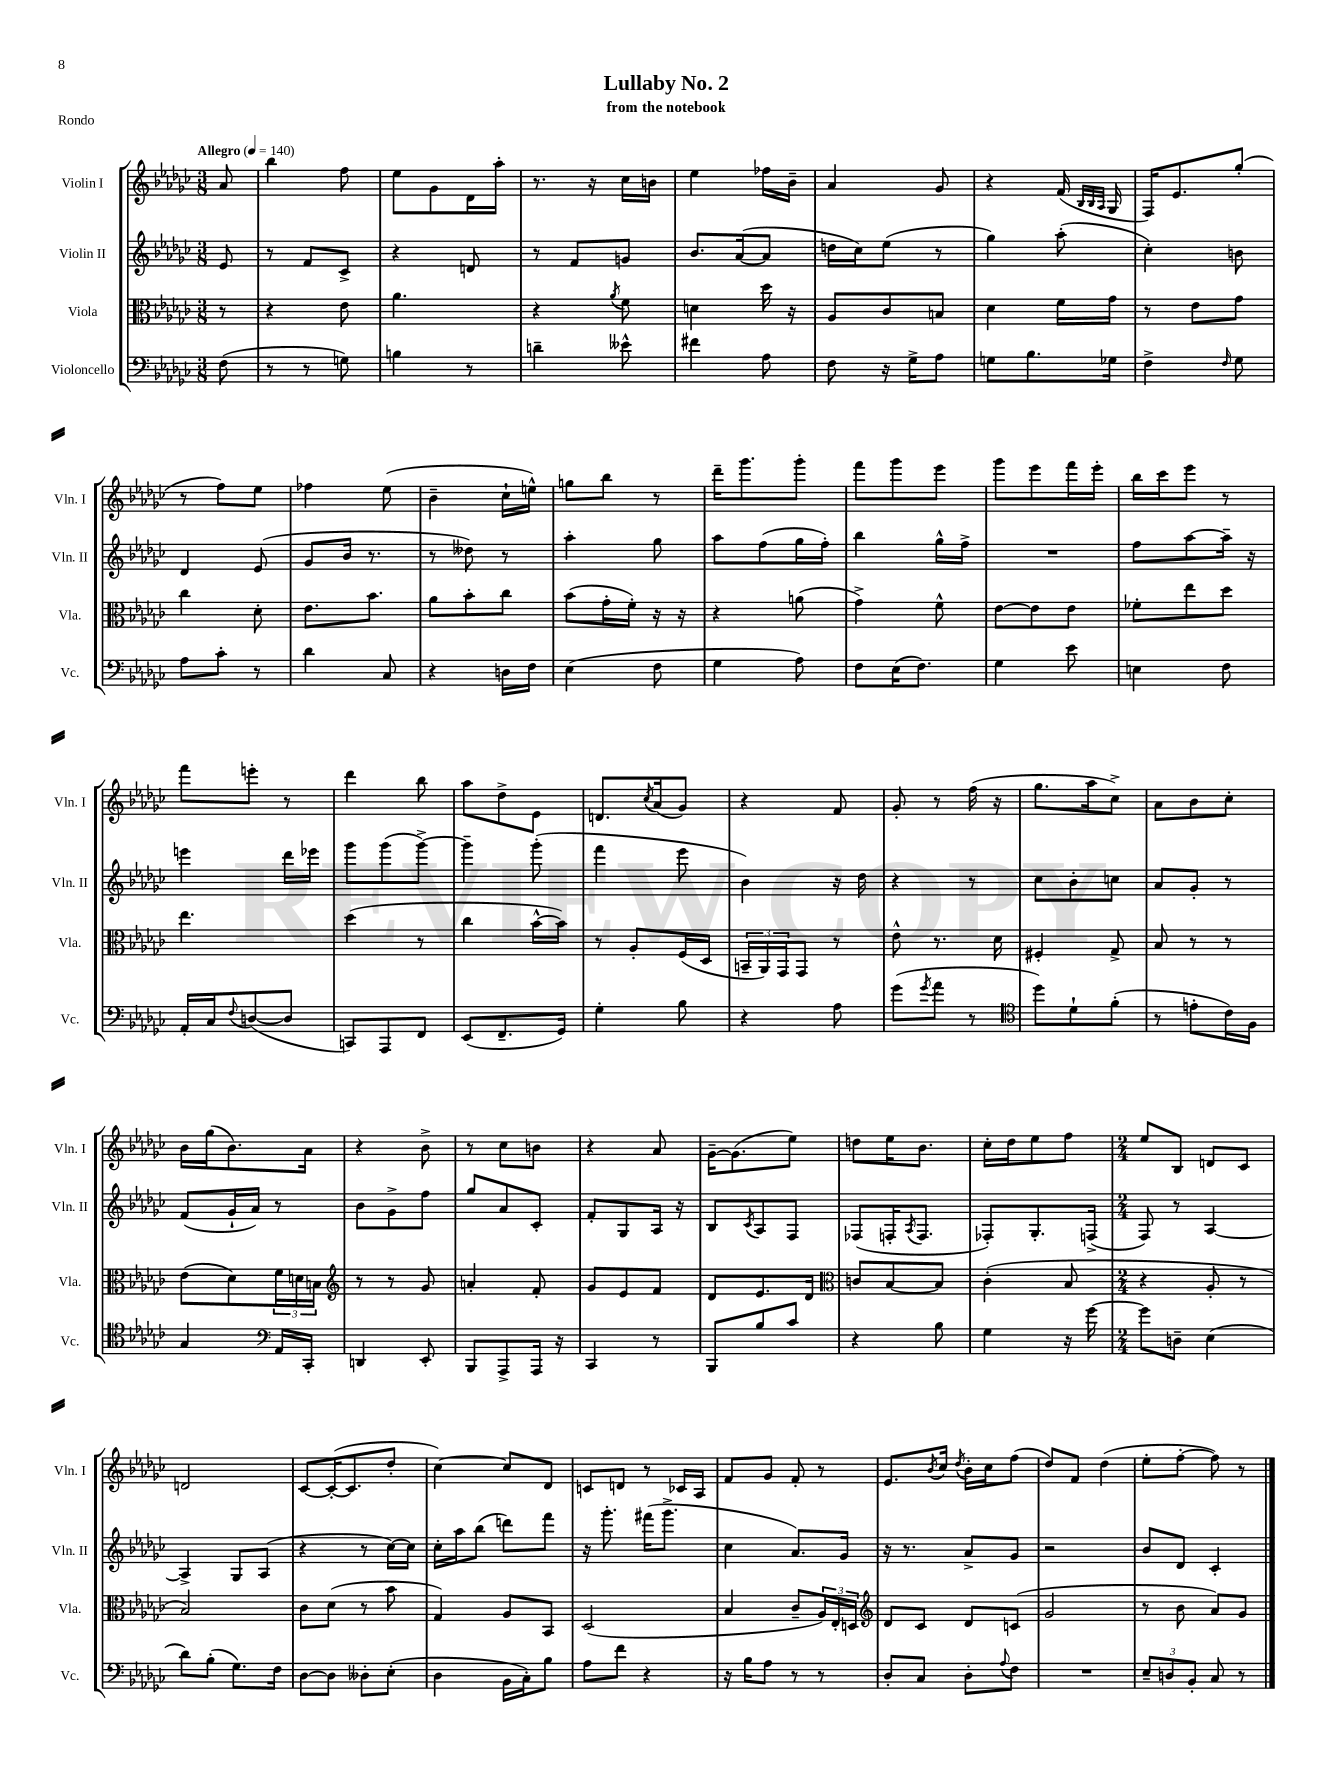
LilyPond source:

\header { title = "Lullaby No. 2" subtitle = "from the notebook" piece = "Rondo" }
<<
\new StaffGroup <<
\new Staff = "s0" \with { instrumentName = "Violin I" shortInstrumentName = "Vln. I" } {
    \clef treble \key ges \major \numericTimeSignature \time 3/8 \partial 8 \tempo "Allegro" 4 = 140
    aes'8 |
    bes''4 f''8 |
    ees''8 ges'8 des'16 aes''16-. |
    r8. r16 ces''16 b'16 |
    ees''4 fes''16 bes'16-- |
    aes'4 ges'8 |
    r4 f'16( \grace { bes32 bes32 aes32 } ges16 |
    f16) ees'8. ges''8-.( |
    r8 f''8) ees''8 |
    fes''4 ees''8( |
    bes'4-- ces''16-! e''16-^) |
    g''8 bes''8 r8 |
    des'''16-- ges'''8. ges'''8-. |
    f'''8 ges'''8 ees'''8 |
    ges'''8 ees'''8 f'''16 ees'''16-. |
    bes''16 ces'''16 ees'''8 r8 |
    f'''8 e'''8-. r8 |
    des'''4 bes''8 |
    aes''8 des''8-> ees'8 |
    d'8. \acciaccatura { ces''8 } aes'16( ges'8) |
    r4 f'8 |
    ges'8-. r8 f''16( r16 |
    ges''8. aes''16 ces''8->) |
    aes'8 bes'8 ces''8-. |
    bes'16 ges''16( bes'8.) aes'16 |
    r4 bes'8-> |
    r8 ces''8 b'8 |
    r4 aes'8 |
    ges'16~-- ges'8.( ees''8) |
    d''8 ees''16 bes'8. |
    ces''16-. des''16 ees''8 f''8 |
    \numericTimeSignature \time 2/4 ees''8 bes8 d'8 ces'8 |
    d'2 |
    ces'8~ ces'16~-.( ces'8. des''8-. |
    ces''4~) ces''8 des'8 |
    c'8 d'8 r8 ces'16 aes16 |
    f'8 ges'8 f'8-. r8 |
    ees'8. \acciaccatura { bes'8 } ces''16 \acciaccatura { des''8 } bes'16-. ces''16 f''8( |
    des''8) f'8 des''4( |
    ees''8-. f''8~-. f''8) r8 \bar "|." |
}
\new Staff = "s1" \with { instrumentName = "Violin II" shortInstrumentName = "Vln. II" } {
    \clef treble \key ges \major \numericTimeSignature \time 3/8 \partial 8
    ees'8 |
    r8 f'8 ces'8-> |
    r4 d'8 |
    r8 f'8 g'8 |
    bes'8. aes'16~( aes'8 |
    d''16 ces''16) ees''8( r8 |
    ges''4) aes''8-.( |
    ces''4-.) b'8 |
    des'4 ees'8( |
    ges'8 bes'16 r8. |
    r8 deses''8) r8 |
    aes''4-. ges''8 |
    aes''8 f''8( ges''16 f''16-.) |
    bes''4 ges''16-^ f''16-> |
    R4. |
    f''8 aes''8~ aes''16-- r16 |
    e'''4 des'''16 ees'''16 |
    ges'''8 ges'''8( ges'''8~->) |
    ges'''4-- ges'''8-.( |
    f'''4 ees'''8 |
    bes'4) r16 des''16 |
    r4 r8 |
    ces''8 bes'8-. c''8 |
    aes'8 ges'8-. r8 |
    f'8( ges'16-! aes'16) r8 |
    bes'8 ges'8-> f''8 |
    ges''8 aes'8 ces'8-. |
    f'8-. ges8 aes16 r16 |
    bes8 \acciaccatura { ces'8 } aes8 f8 |
    fes8( f16-. \acciaccatura { aes8 } f8. |
    fes8-.) ges8.-. f16->( |
    \numericTimeSignature \time 2/4 f8) r8 aes4~ |
    aes4-> ges8 aes8( |
    r4 r8 ces''16~) ces''16 |
    ces''16-. aes''16 bes''8( d'''8) f'''8 |
    r16 ges'''8.-. fis'''16( ges'''8.-> |
    ces''4 aes'8.) ges'16 |
    r16 r8. aes'8-> ges'8 |
    r2 |
    bes'8 des'8 ces'4-. \bar "|." |
}
\new Staff = "s2" \with { instrumentName = "Viola" shortInstrumentName = "Vla." } {
    \clef alto \key ges \major \numericTimeSignature \time 3/8 \partial 8
    r8 |
    r4 ees'8 |
    aes'4. |
    r4 \acciaccatura { aes'8 } f'8 |
    d'4 des''16 r16 |
    aes8 ces'8 b8 |
    des'4 f'16 ges'16 |
    r8 ees'8 ges'8 |
    ces''4 des'8-. |
    ees'8. bes'8. |
    aes'8 bes'8-. ces''8 |
    bes'8( ges'16-. f'16-.) r16 r16 |
    r4 a'8( |
    ges'4->) f'8-^ |
    ees'8~ ees'8 ees'8 |
    fes'8-. ees''8 des''8 |
    ees''4. |
    des''4( r8 |
    ces''4 bes'16~-^ bes'16) |
    r8 aes8-. f16( des16 |
    \tuplet 3/2 { b,16-- aes,16) ges,16 } ges,8 r8 |
    ees'8-^ r8. des'16 |
    fis4-. ges8-> |
    bes8 r8 r8 |
    ees'8( des'8) \tuplet 3/2 { f'16 d'16 b16 } |
    \clef treble r8 r8 ges'8 |
    a'4-. f'8-. |
    ges'8 ees'8 f'8 |
    des'8 ees'8. des'16 |
    \clef alto c'8 bes8~ bes8 |
    ces'4-.( bes8 |
    \numericTimeSignature \time 2/4 r4 aes8-. r8 |
    bes2) |
    ces'8 des'8( r8 bes'8 |
    ges4) aes8 bes,8 |
    des2( |
    bes4 ces'8-- \tuplet 3/2 { aes16) ees16-. d16 } |
    \clef treble des'8 ces'8 des'8 c'8( |
    ges'2 |
    r8 bes'8 aes'8) ges'8 \bar "|." |
}
\new Staff = "s3" \with { instrumentName = "Violoncello" shortInstrumentName = "Vc." } {
    \clef bass \key ges \major \numericTimeSignature \time 3/8 \partial 8
    f8( |
    r8 r8 g8) |
    b4 r8 |
    d'4-- eeses'8-^ |
    fis'4 aes8 |
    f8 r16 ges16-> aes8 |
    g8 bes8. ges16 |
    f4-> \grace { f16 } ges8 |
    aes8 ces'8-. r8 |
    des'4 ces8 |
    r4 d16 f16 |
    ees4( f8 |
    ges4 aes8) |
    f8 ees16( f8.) |
    ges4 ees'8 |
    e4 f8 |
    aes,16-. ces16 \appoggiatura { f8 } d8~( d8 |
    c,8) aes,,8 f,8 |
    ees,8( f,8.-- ges,16) |
    ges4-. bes8 |
    r4 aes8 |
    ges'8( \acciaccatura { ges'8 } aes'8 r8 |
    \clef tenor des''8) des'8-! f'8-.( |
    r8 e'8-. ces'16) f16 |
    ges4 \clef bass aes,16 ces,16-. |
    d,4 ees,8-. |
    bes,,8 aes,,8-> aes,,16 r16 |
    ces,4 r8 |
    bes,,8 bes8 ces'8 |
    r4 bes8 |
    ges4 r16 ges'16~ |
    \numericTimeSignature \time 2/4 ges'8 d8-- ees4( |
    des'8) bes8-.( ges8.) f16 |
    des8~ des8 deses8-. ees8-.( |
    des4 bes,16 ces16-.) bes8 |
    aes8 f'8 r4 |
    r16 bes16 aes8 r8 r8 |
    des8-. ces8 des8-. \appoggiatura { aes8 } f8 |
    R2 |
    \tuplet 3/2 { ees8-- d8 bes,8-. } ces8 r8 \bar "|." |
}
>>
>>
\layout { \context { \Score \remove "Bar_number_engraver" } }
